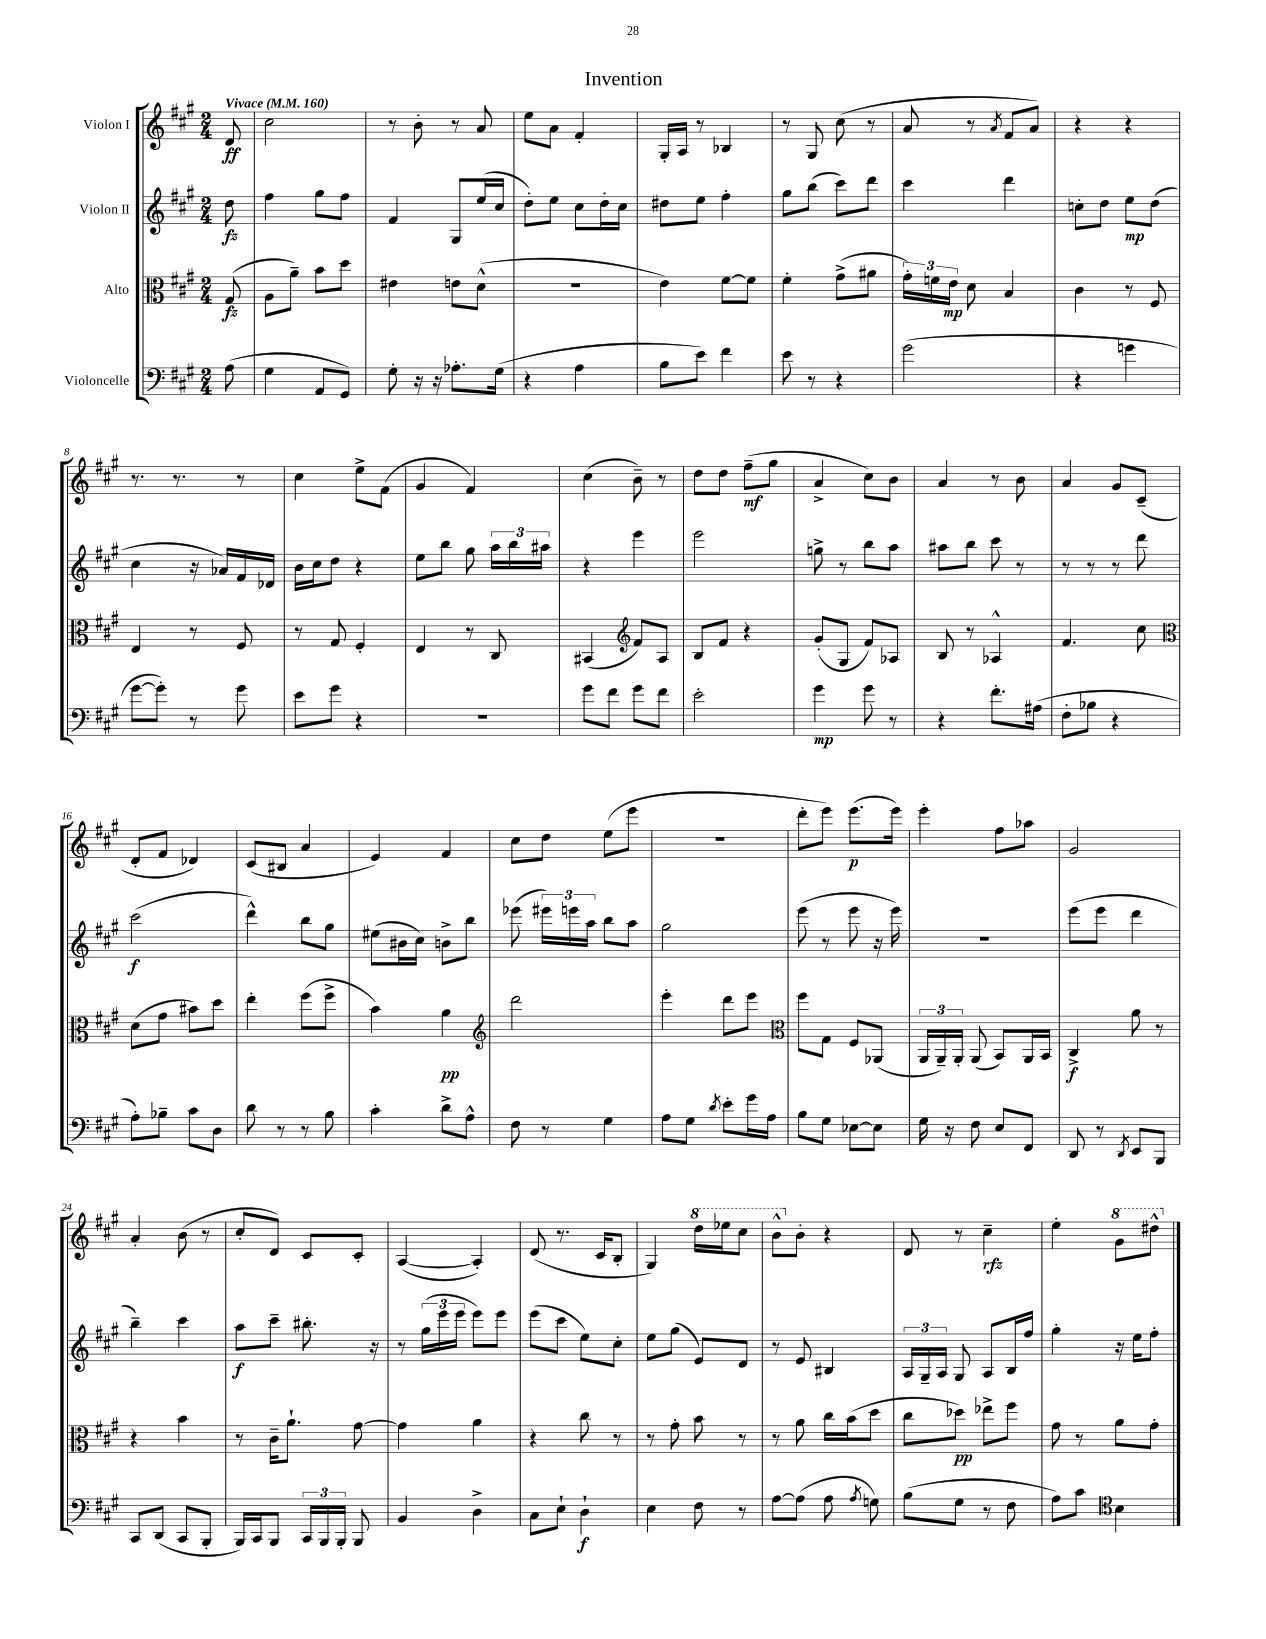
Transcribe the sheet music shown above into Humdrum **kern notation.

**kern	**kern	**kern	**kern
*staff4	*staff3	*staff2	*staff1
*clefF4	*clefC3	*clefG2	*clefG2
*k[f#c#g#]	*k[f#c#g#]	*k[f#c#g#]	*k[f#c#g#]
*M2/4	*M2/4	*M2/4	*M2/4
*MM160	*MM160	*MM160	*MM160
(8A\	(8G#/	8dd\	8d/
=	=	=	=
4G#\	8A\L	4ff#\	2cc#\
.	8a~\J)	.	.
8AA/L	8b\L	8gg#\L	.
8GG#/J)	8dd\J	8ff#\J	.
=	=	=	=
8G#'\	4e#\	4f#/	8r
16r	.	.	8b'\
16r	.	.	.
8.A-'\L	8e\L	8G#/L	8r
.	(8d^^\J	(16ee/L	8a/
(16G#\Jk	.	16cc#/JJ	.
=	=	=	=
4r	2r	8dd'\L)	8ee\L
.	.	8ee\J	8a\J
4A\	.	8cc#\L	4f#'/
.	.	16dd'\L	.
.	.	16cc#\JJ	.
=	=	=	=
8B\L	4e\)	8dd#\L	16G#'/LL
.	.	.	16A/JJ
8e\J)	.	8ee\J	8r
4f#\	[8f#\L	4ff#'\	4B-/
.	8f#\]J	.	.
=	=	=	=
8e\	4f#'\	8gg#\L	8r
8r	.	(8bb\J	8G#/
4r	(8g#^\L	8ccc#\L)	(8cc#\
.	8a#\J	8ddd\J	8r
=	=	=	=
(2g#\	24g#'\LL)	4ccc#\	8a/
.	24f\	.	.
.	24e\JJ	.	.
.	8d\	.	8r
.	.	.	8qa/
.	4B/	4ddd\	8f#/L
.	.	.	8a/J)
=	=	=	=
4r	4c#\	8cc'\L	4r
.	.	8dd\J	.
4g\	8r	8ee\L	4r
.	8F#/	(8dd\J	.
=	=	=	=
[8g#\L	4E/	4cc#\	8.r
8g#'\]J)	.	.	.
.	.	.	8.r
8r	8r	16r	.
.	.	16a-/LL)	.
8g#\	8F#/	16f#/	8r
.	.	16d-/JJ	.
=	=	=	=
8e\L	8r	16b\LL	4cc#\
.	.	16cc#\J	.
8g#\J	8G#/	8dd\J	.
4r	4F#'/	4r	8ee^\L
.	.	.	(8f#\J
=	=	=	=
2r	4E/	8ee\L	4g#/
.	.	8bb\J	.
.	8r	8gg#\	4f#/)
.	8C#/	24aa\LL	.
.	.	24bb\	.
.	.	24aa#\JJ	.
=	=	=	=
8g#\L	(4BB#/	4r	(4cc#\
8f#\J	.	.	.
*	*clefG2	*	*
8g#\L	8f#/L)	4eee\	8b~\)
8f#\J	8A/J	.	8r
=	=	=	=
2e'\	8B/L	2eee\	8dd\L
.	8f#/J	.	8dd\J
.	4r	.	(8ff#~\L
.	.	.	8gg#\J
=	=	=	=
4g#\	(8g#'/L	8gg^\	4a^/
.	8G#/J	8r	.
8g#\	8f#/L)	8bb\L	8cc#\L)
8r	8A-/J	8aa\J	8b\J
=	=	=	=
4r	8B/	8aa#\L	4a/
.	8r	8bb\J	.
8.f#'\L	4A-^^/	8ccc#\	8r
.	.	8r	8b\
(16A#\Jk	.	.	.
=	=	=	=
8F#'\L	4.f#/	8r	4a/
8B-\J	.	8r	.
4r	.	8r	8g#/L
.	8cc#\	8ddd\	(8c#~/J
=	=	=	=
*	*clefC3	*	*
8A'\L)	(8d\L	(2ccc#\	8d'/L
8B-~\J	8g#\J	.	8f#/J
8c#\L	8b#\L)	.	4d-/)
8D\J	8dd\J	.	.
=	=	=	=
8d\	4ee'\	4ddd^^\)	(8c#/L
8r	.	.	8B#/J
8r	(8ff#\L	8bb\L	4a/
8B\	8ff#^\J	8gg#\J	.
=	=	=	=
4c#'\	4b\)	(8ee#\L	4e/)
.	.	16b#\L	.
.	.	16cc#\JJ)	.
8d^\L	4a\	8b^\L	4f#/
8A^^\J	.	8bb\J	.
=	=	=	=
*	*clefG2	*	*
8F#\	2ddd\	(8eee-\	8cc#\L
8r	.	24eee#\LL)	8dd\J
.	.	24eee\	.
.	.	24aa\JJ	.
4G#\	.	8bb\L	(8ee\L
.	.	8aa\J	8eee\J
=	=	=	=
8A\L	4eee'\	2gg#\	2r
8G#\J	.	.	.
8qd/	.	.	.
8e'\L	8ddd\L	.	.
16g#\L	8eee\J	.	.
16A\JJ	.	.	.
=	=	=	=
*	*clefC3	*	*
8B\L	8ff#\L	(8eee\	8ddd'\L
8G#\J	8G#\J	8r	8eee\J)
[8E-\L	8F#/L	8eee\	(8.eee\L
8E-\]J	(8AA-/J	16r	.
.	.	16eee\)	16eee\Jk)
=	=	=	=
16G#\	24AA/LL	2r	4eee'\
.	24AA~/)	.	.
16r	.	.	.
.	24AA'/JJ	.	.
8F#\	(8AA/	.	.
8E/L	8BB/L)	.	8ff#\L
8FF#/J	16AA/L	.	8aa-\J
.	16BB/JJ	.	.
=	=	=	=
8DD/	4C#^/	(8eee\L	2g#/
8r	.	8eee\J	.
8qDD/	.	.	.
8EE/L	8a\	4ddd\	.
8BBB/J	8r	.	.
=	=	=	=
8CC#/L	4r	4bb~\)	4a'/
(8DD/J	.	.	.
8CC#/L	4b\	4ccc#\	(8b\
8BBB'/J	.	.	8r
=	=	=	=
16BBB/LL)	8r	8aa\L	8cc#'/L
16CC#/J	.	.	.
8BBB/J	16c#~\LK	8ccc#~\J	8d/J)
.	8.a`\J	.	.
24CC#/LL	.	8.bb#'\	8c#/L
24BBB/	.	.	.
24BBB'/JJ	.	.	.
8BBB/	[8g#\	.	8c#'/J
.	.	16r	.
=	=	=	=
4BB/	4g#\]	8r	([4A/
.	.	(24gg#\LL	.
.	.	24eee\	.
.	.	24eee\JJ	.
4D^\	4a\	8eee\L)	4A'/])
.	.	8eee\J	.
=	=	=	=
8C#\L	4r	(8eee\L	(8d/
8E`\J	.	8ccc#\J	8.r
4D`\	8cc#\	8ee\L)	.
.	.	.	16c#/LK
.	8r	8cc#'\J	8B'/J
=	=	=	=
4E\	8r	8ee\L	4G#/)
.	8g#'\	(8gg#\J	.
8F#\	8b\	8e/L)	16ddd\LL
.	.	.	16eee-\J
8r	8r	8d/J	8ccc#\J
=	=	=	=
[8A\L	8r	8r	8bb^^\L
(8A\]J	8a\	8e/	8b'\J
8A\	16cc#\LL	4B#/	4r
.	(16b\J	.	.
8qA/	.	.	.
8G\)	8dd\J	.	.
=	=	=	=
(8B\L	8cc#\L	24A/LL	8d/
.	.	24G#~/	.
.	.	24A/JJ	.
8G#\J	8dd-\J)	8G#/	8r
8r	8ee-^\L	8A/L	4cc#~\
8F#\	8ff#\J	16B/L	.
.	.	16ff#/JJ	.
=	=	=	=
8A\L)	8g#\	4gg#'\	4ee'\
8c#\J	8r	.	.
*clefC4	*	*	*
4B\	8a\L	16r	8gg#\L
.	.	16ee\LK	.
.	8g#'\J	8ff#'\J	8ddd#^^\J
==	==	==	==
*-	*-	*-	*-
